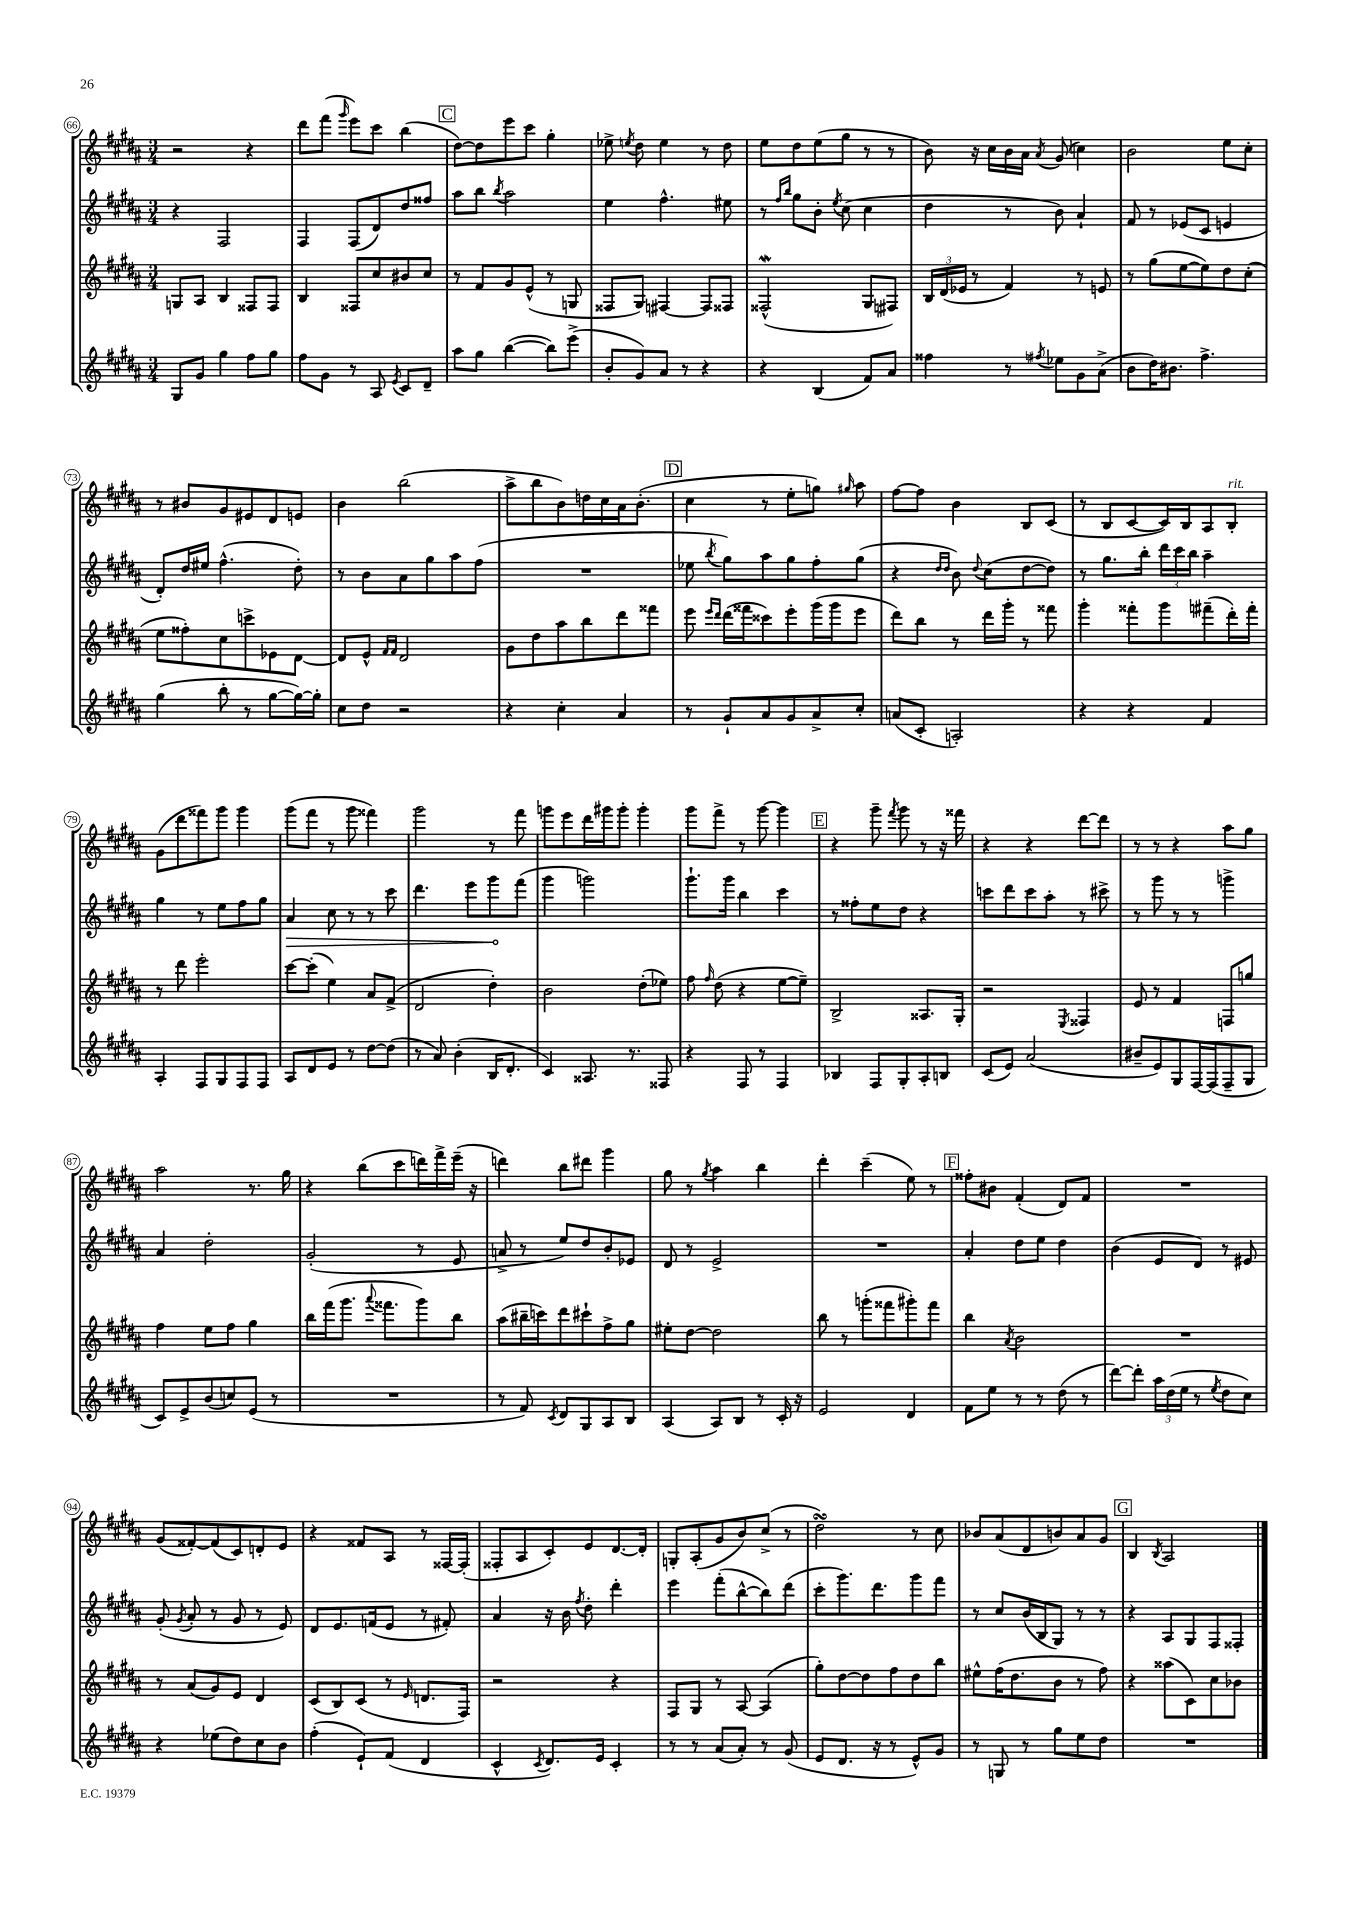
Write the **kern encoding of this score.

**kern	**kern	**kern	**dynam	**kern
*part4	*part3	*part2	*part2	*part1
*staff4	*staff3	*staff2	*staff2	*staff1
*clefG2	*clefG2	*clefG2	*	*clefG2
*k[f#c#g#d#a#]	*k[f#c#g#d#a#]	*k[f#c#g#d#a#]	*	*k[f#c#g#d#a#]
*M3/4	*M3/4	*M3/4	*	*M3/4
=66	=66	=66	=66	=66
8G#/L	8Gn/L	4r	.	2r
8g#/J	8A#/J	.	.	.
4gg#\	4B/	2F#/	.	.
8ff#\L	8F##X/L	.	.	4r
8gg#\J	8F##/J	.	.	.
=67	=67	=67	=67	=67
8ff#\L	4B/	4F#/	.	8ddd#\L
8g#\J	.	.	.	(8fff#\J
.	.	.	.	16qqggg#/
8r	8F##X/L	(8F#/L	.	8eee\L)
8A#/	8cc#/	8d#/)	.	8ccc#\J
8qe/	.	.	.	.
8c#/L	8b#X/	8dd#/	.	(4bb\
8d#~/J	8cc#/J	8ff##X/J	.	.
!!LO:REH:place=s1:t=C
=68	=68	=68	=68	=68
8aa#\L	8r	8aa#\L	.	[8dd#\L)
8gg#\J	8f#/L	8bb\J	.	8dd#\]
.	.	8qbb/	.	.
([4bb\	8g#/	2aa#\	.	8eee\
.	(8e^^/J	.	.	8ccc#\J
8bb\L])	8r	.	.	4gg#'\
(8eee^\J	8Gn/	.	.	.
=69	=69	=69	=69	=69
8b'/L	8F##X/L	4ee\	.	8ee-X^\
.	.	.	.	8qeen/
8g#/)	8G#/J)	.	.	8dd#\
8a#/J	[4F#X/	4.ff#^^\	.	4ee\
8r	.	.	.	.
4r	8F#/L]	.	.	8r
.	8F##X/J	8ee#X\	.	8dd#\
=70	=70	=70	=70	=70
4r	(2F##XW^^/	8r	.	8ee\L
.	.	16qqff#/LL	.	.
.	.	16qqbb/JJ	.	.
.	.	8gg#\L	.	8dd#\
(4B/	.	8b'\J	.	(8ee\
.	.	8qee/	.	.
.	.	(8cc#\	.	8gg#\J
8f#/L)	8G#/L	4cc#\	.	8r
8a#/J	8F#X/J)	.	.	8r
=71	=71	=71	=71	=71
4ff##X\	24B/LL	4dd#\	.	8b\)
.	(24d#/	.	.	.
.	24e-X/JJ	.	.	.
.	8r	.	.	16r
.	.	.	.	16cc#\LL
8r	4f#/)	8r	.	16b\
.	.	.	.	16a#\JJ
8qff#X/	.	.	.	8qa#/
8ee-X\L	.	8b\)	.	(8g#/
8g#\	8r	4a#`/	.	4ccn\)
(8a#^\J	8en/	.	.	.
=72	=72	=72	=72	=72
8b\L	8r	8f#/	.	2b\
16dd#\K)	(8gg#\L	8r	.	.
8.b#X\J	.	.	.	.
.	[8ee\	(8e-X/L	.	.
4.ff#^\	8ee\])	8c#/J	.	.
.	8dd#\	4en/	.	8ee\L
.	(8cc#'\J	.	.	8cc#'\J
!!LO:LB:g=z
=73	=73	=73	=73	=73
(4gg#\	8ee\L	8d#'/L)	.	8r
.	8ff##X'\)	16dd#/L	.	8b#X/L
.	.	16ee#X/JJ	.	.
8bb'\	8cc#\	(4.ff#^^\	.	8g#/
8r	8cccn^\	.	.	8e#X/
[8gg#\L	8e-X\	.	.	8d#/
16gg#\L_)	[8d#\J	8dd#'\)	.	8en/J
16gg#'\JJ]	.	.	.	.
=74	=74	=74	=74	=74
8cc#\L	8d#/L]	8r	.	4b\
8dd#\J	8e^^/J	8b\L	.	.
.	16qqf#/LL	.	.	.
.	16qqf#/JJ	.	.	.
2r	2d#/	8a#\	.	(2bb\
.	.	8gg#\	.	.
.	.	8aa#\	.	.
.	.	(8ff#\J	.	.
=75	=75	=75	=75	=75
4r	8g#\L	2.r	.	8aa#^\L
.	8dd#\	.	.	8bb\
4cc#'\	8aa#\	.	.	8b\)
.	8bb\	.	.	16ddn\L
.	.	.	.	16cc#\
4a#/	8ddd#\	.	.	16a#\J
.	.	.	.	(8.b'\J
.	8fff##X\J	.	.	.
!!LO:REH:place=s1:t=D
=76	=76	=76	=76	=76
8r	8eee\	8ee-X\	.	4cc#\
.	16qqeee/LL	.	.	.
.	16qqddd#/JJ	8qbb/	.	.
8g#`/L	(16ddd#\LL	8gg#\L)	.	.
.	16fff##X\J	.	.	.
8a#/	8ccc##X\)	8aa#\	.	8r
8g#/	8eee'\	8gg#\	.	8ee'\L
8a#^/	(16ggg#\L	8ff#'\	.	8ggn\J)
.	16ggg#\J	.	.	.
.	.	.	.	16qqgg#X/
8cc#'/J	8eee\J	(8gg#\J	.	8aa#\
=77	=77	=77	=77	=77
(8an/L	8ddd#\L)	4r	.	[8ff#\L
8c#'/J	8bb\J	.	.	8ff#\J]
.	.	16qqdd#/LL	.	.
.	.	16qqdd#/JJ	.	.
2An'/)	8r	8b\)	.	4b\
.	.	8qqdd#/	.	.
.	16ddd#\LL	(8cc#\L	.	.
.	16ggg#'\JJ	.	.	.
.	8r	[8dd#\	.	8B/L
.	8fff##X\	8dd#\J])	.	(8c#/J
=78	=78	=78	=78	=78
4r	4ggg#'\	8r	.	8r
.	.	8.gg#\L	.	8B/L
4r	8fff##X'\L	.	.	[8c#/
.	.	16bb'\Jk	.	.
.	8ggg#\	24ddd#\LL	.	16c#/L])
.	.	24ccc#\	.	.
.	.	.	.	16B/J
.	.	24bb\JJ	.	.
4f#/	(8fff#X~\	4aa#~\	.	8A#/
!	!	!	!	!LO:TX:a:i:t=rit.
.	16ddd#'\L)	.	.	8B'/J
.	16fff#'\JJ	.	.	.
!!LO:LB:g=z
=79	=79	=79	=79	=79
4A#'/	8r	4gg#\	.	(8g#\L
.	8ddd#\	.	.	8ddd#\
8F#/L	2eee'\	8r	.	8fff##X\)
8G#/	.	8ee\L	.	8ggg#\J
8F#/	.	8ff#\	.	4ggg#\
8F#/J	.	8gg#\J	.	.
=80	=80	=80	=80	=80
!	!	!	!LO:HP:b	!
8A#/L	[8ccc#\L	4a#/	>	(8ggg#\L
8d#/	(8ccc#'\J]	.	.	8fff#\J
8e/J	4ee\)	8cc#\	.	8r
8r	.	8r	.	8ggg#\
[8dd#\L	8a#/L	8r	.	4fff##X\)
(8dd#\J]	(8f#^/J	8ccc#\	.	.
=81	=81	=81	=81	=81
8r	2d#/	4.ddd#\	.	2ggg#\
8a#/)	.	.	.	.
(4b'\	.	.	.	.
.	.	8eee\L	.	.
16B/KL	4dd#'\)	8ggg#\	.	8r
8.d#'/J	.	.	.	.
.	.	(8fff#\J	]	8fff#\
=82	=82	=82	=82	=82
4c#/)	2b\	4ggg#\	.	8gggn\L
.	.	.	.	8eee\
8.A##X/	.	2gggn\)	.	16ddd#\L
.	.	.	.	16ggg#X\J
.	.	.	.	8ggg#'\J
8.r	.	.	.	.
.	(8dd#'\L	.	.	4ggg#'\
8F##X/	8ee-X\J)	.	.	.
=83	=83	=83	=83	=83
4r	8ff#\	8.ggg#`\L	.	8ggg#\L
.	16qqff#/	.	.	.
.	(8dd#\	.	.	8fff#^\J
.	.	16ggg#\Jk	.	.
8F#/	4r	4bb\	.	8r
8r	.	.	.	[8ggg#\
4F#/	[8ee\L	4ccc#\	.	4ggg#\]
.	8ee~\J])	.	.	.
!!LO:REH:place=s1:t=E
=84	=84	=84	=84	=84
4B-X/	2B^/	8r	.	4r
.	.	8ff##X'\L	.	.
8F#/L	.	8ee\	.	8ggg#~\
.	.	.	.	8qfff#/
8G#'/	.	8dd#\J	.	8ggg#\
8A#'/	8.A##X/L	4r	.	8r
8Bn/J	.	.	.	16r
.	16G#'/Jk	.	.	16fff##X\
=85	=85	=85	=85	=85
(8c#/L	2r	8cccn\L	.	4r
8e/J)	.	8ddd#\	.	.
(2a#/	.	8ccc\	.	4r
.	.	8aa#'\J	.	.
.	8qE/	.	.	.
.	4F##X/	8r	.	[8ddd#\L
.	.	8ccc#X^\	.	8ddd#\J]
=86	=86	=86	=86	=86
8b#X~/L	8e/	8r	.	8r
8e/)	8r	8ggg#\	.	8r
8G#/	4f#/	8r	.	4r
[16F#/L	.	8r	.	.
(16F#/J]	.	.	.	.
8F#~/	8Fn/L	4gggn^\	.	8aa#\L
8G#/J	8ggn/J	.	.	8gg#\J
!!LO:LB:g=z
=87	=87	=87	=87	=87
8c#/L)	4ff#\	4a#/	.	2aa#\
8e^/	.	.	.	.
(8b/	8ee\L	2dd#'\	.	.
8ccn/)	8ff#\J	.	.	.
(8e/J	4gg#\	.	.	8.r
8r	.	.	.	.
.	.	.	.	16gg#\
=88	=88	=88	=88	=88
2.r	16bb\LL	(2g#'/	.	4r
.	(16fff#\J	.	.	.
.	8.ggg#\J	.	.	.
.	.	.	.	(8bb\L
.	8qqaaa#/	.	.	.
.	8.fff##X\L	.	.	.
.	.	.	.	8ccc#\
.	8ggg#\)	8r	.	16dddn\L)
.	.	.	.	16fff#^\
.	8bb\J	8e/	.	(16eee~\JJ
.	.	.	.	16r
=89	=89	=89	=89	=89
8r	(8aa#\L	8an^/	.	4dddn\)
8f#/)	16bb#X~\L	8r	.	.
.	16cccn\J)	.	.	.
8qc#/	.	.	.	.
8d#/L	8ddd#\	8ee/L)	.	8bb\L
8G#/	8ccc#X`\	8dd#/	.	8ddd#X\J
8A#/	8ff#^\	8b'/	.	4ggg#\
8B/J	8gg#\J	8e-X/J	.	.
=90	=90	=90	=90	=90
(4A#/	8ee#X'\L	8d#/	.	8gg#\
.	[8dd#\J	8r	.	8r
.	.	.	.	8qgg#/
8A#/L)	2dd#\]	2e^/	.	4aa#\
8B/J	.	.	.	.
8r	.	.	.	4bb\
16c#'/	.	.	.	.
16r	.	.	.	.
=91	=91	=91	=91	=91
2e/	8bb\	2.r	.	4ddd#'\
.	8r	.	.	.
.	(8gggn'\L	.	.	(4ccc#~\
.	8fff##X\	.	.	.
4d#/	8ggg#X'\)	.	.	8ee\)
.	8fff##\J	.	.	8r
!!LO:REH:place=s1:t=F
=92	=92	=92	=92	=92
8f#\L	4bb\	4a#'/	.	8ff##X'\L
8ee\J	.	.	.	8b#X\J
.	8qa#/	.	.	.
8r	2b\	8dd#\L	.	(4f#'/
8r	.	8ee\J	.	.
(8dd#\	.	4dd#\	.	8d#/L)
8r	.	.	.	8f#/J
=93	=93	=93	=93	=93
[8ddd#\L)	2.r	(4b\	.	2.r
8ddd#'\J]	.	.	.	.
24aa#\LL	.	8e/L	.	.
(24dd#\	.	.	.	.
24ee\JJ	.	.	.	.
8r	.	8d#/J)	.	.
8qee/	.	.	.	.
8dd#\L	.	8r	.	.
8cc#\J)	.	8e#X/	.	.
!!LO:LB:g=z
=94	=94	=94	=94	=94
4r	8r	(8g#'/	.	(8g#/L
.	.	8qg#/	.	.
.	(8a#/L	8a#'/	.	[8f##X'/)
(8ee-X\L	8g#/)	8r	.	(8f##/]
8dd#\)	8e/J	8g#/	.	8c#/)
8cc#\	4d#/	8r	.	8dn'/
8b\J	.	8e/)	.	8e/J
=95	=95	=95	=95	=95
(4ff#'\	(8c#/L	8d#/L	.	4r
.	8B/)	8.e/	.	.
8e`/L)	(8c#/J	.	.	8f##X/L
.	.	(16fn/k	.	.
(8f#/J	8r	8e/J	.	8A#/J
.	16qqe/	.	.	.
4d#/	8.dn/L	8r	.	8r
.	.	8f#X'/)	.	[16F##X/LL
.	16F#/Jk)	.	.	(16F##'/JJ]
=96	=96	=96	=96	=96
4c#^^/	2r	4a#/	.	8F##X'/L
.	.	.	.	8A#/
8qc#/	.	.	.	.
8.d#/L)	.	16r	.	8c#'/)
.	.	16b\	.	.
.	.	8qff#/	.	.
.	.	8dd#'\	.	8e/
16e/Jk	.	.	.	.
4c#'/	4r	4ddd#'\	.	[8.d#/
.	.	.	.	16d#'/Jk]
=97	=97	=97	=97	=97
8r	8F#/L	4eee\	.	8Gn'/L
8r	8G#/J	.	.	(8A#'/
(8a#/L	8r	(8fff#'\L	.	8g#/
8a#'/J)	[8A#/	[8bb^^\	.	8b/)
8r	(4A#/]	8bb\])	.	(8cc#^/J
(8g#/	.	(8ddd#\J	.	8r
=98	=98	=98	=98	=98
8e/L	8gg#'\L)	8ccc#'\L	.	2dd#sSsS\)
8.d#/J	[8dd#\	8.ggg#\)	.	.
.	8dd#\]	.	.	.
16r	.	8.ddd#\	.	.
8r	8ff#\	.	.	.
8e^^/L)	8dd#\	8ggg#\	.	8r
8g#/J	8bb\J	8fff#\J	.	8cc#\
=99	=99	=99	=99	=99
8r	8ee#X^^\L	8r	.	8b-X/L
8Gn/	(16ff#\K	8cc#/L	.	(8a#/
.	8.dd#\	.	.	.
8r	.	(16b/L	.	8d#/
.	.	16B/J	.	.
8gg#\L	8b\J	8G#/J)	.	8bn/)
8ee\	8r	8r	.	8a#/
8dd#\J	8ff#\)	8r	.	8g#/J
!!LO:REH:place=s1:t=G
=100	=100	=100	=100	=100
2.r	4r	4r	.	4B/
.	.	.	.	8qB/
.	(8aa##X\L	8A#/L	.	2A#/
.	8c#\)	8G#/	.	.
.	8cc#\	8F#/	.	.
.	8b-X\J	8F##X'/J	.	.
==	==	==	==	==
*-	*-	*-	*-	*-
